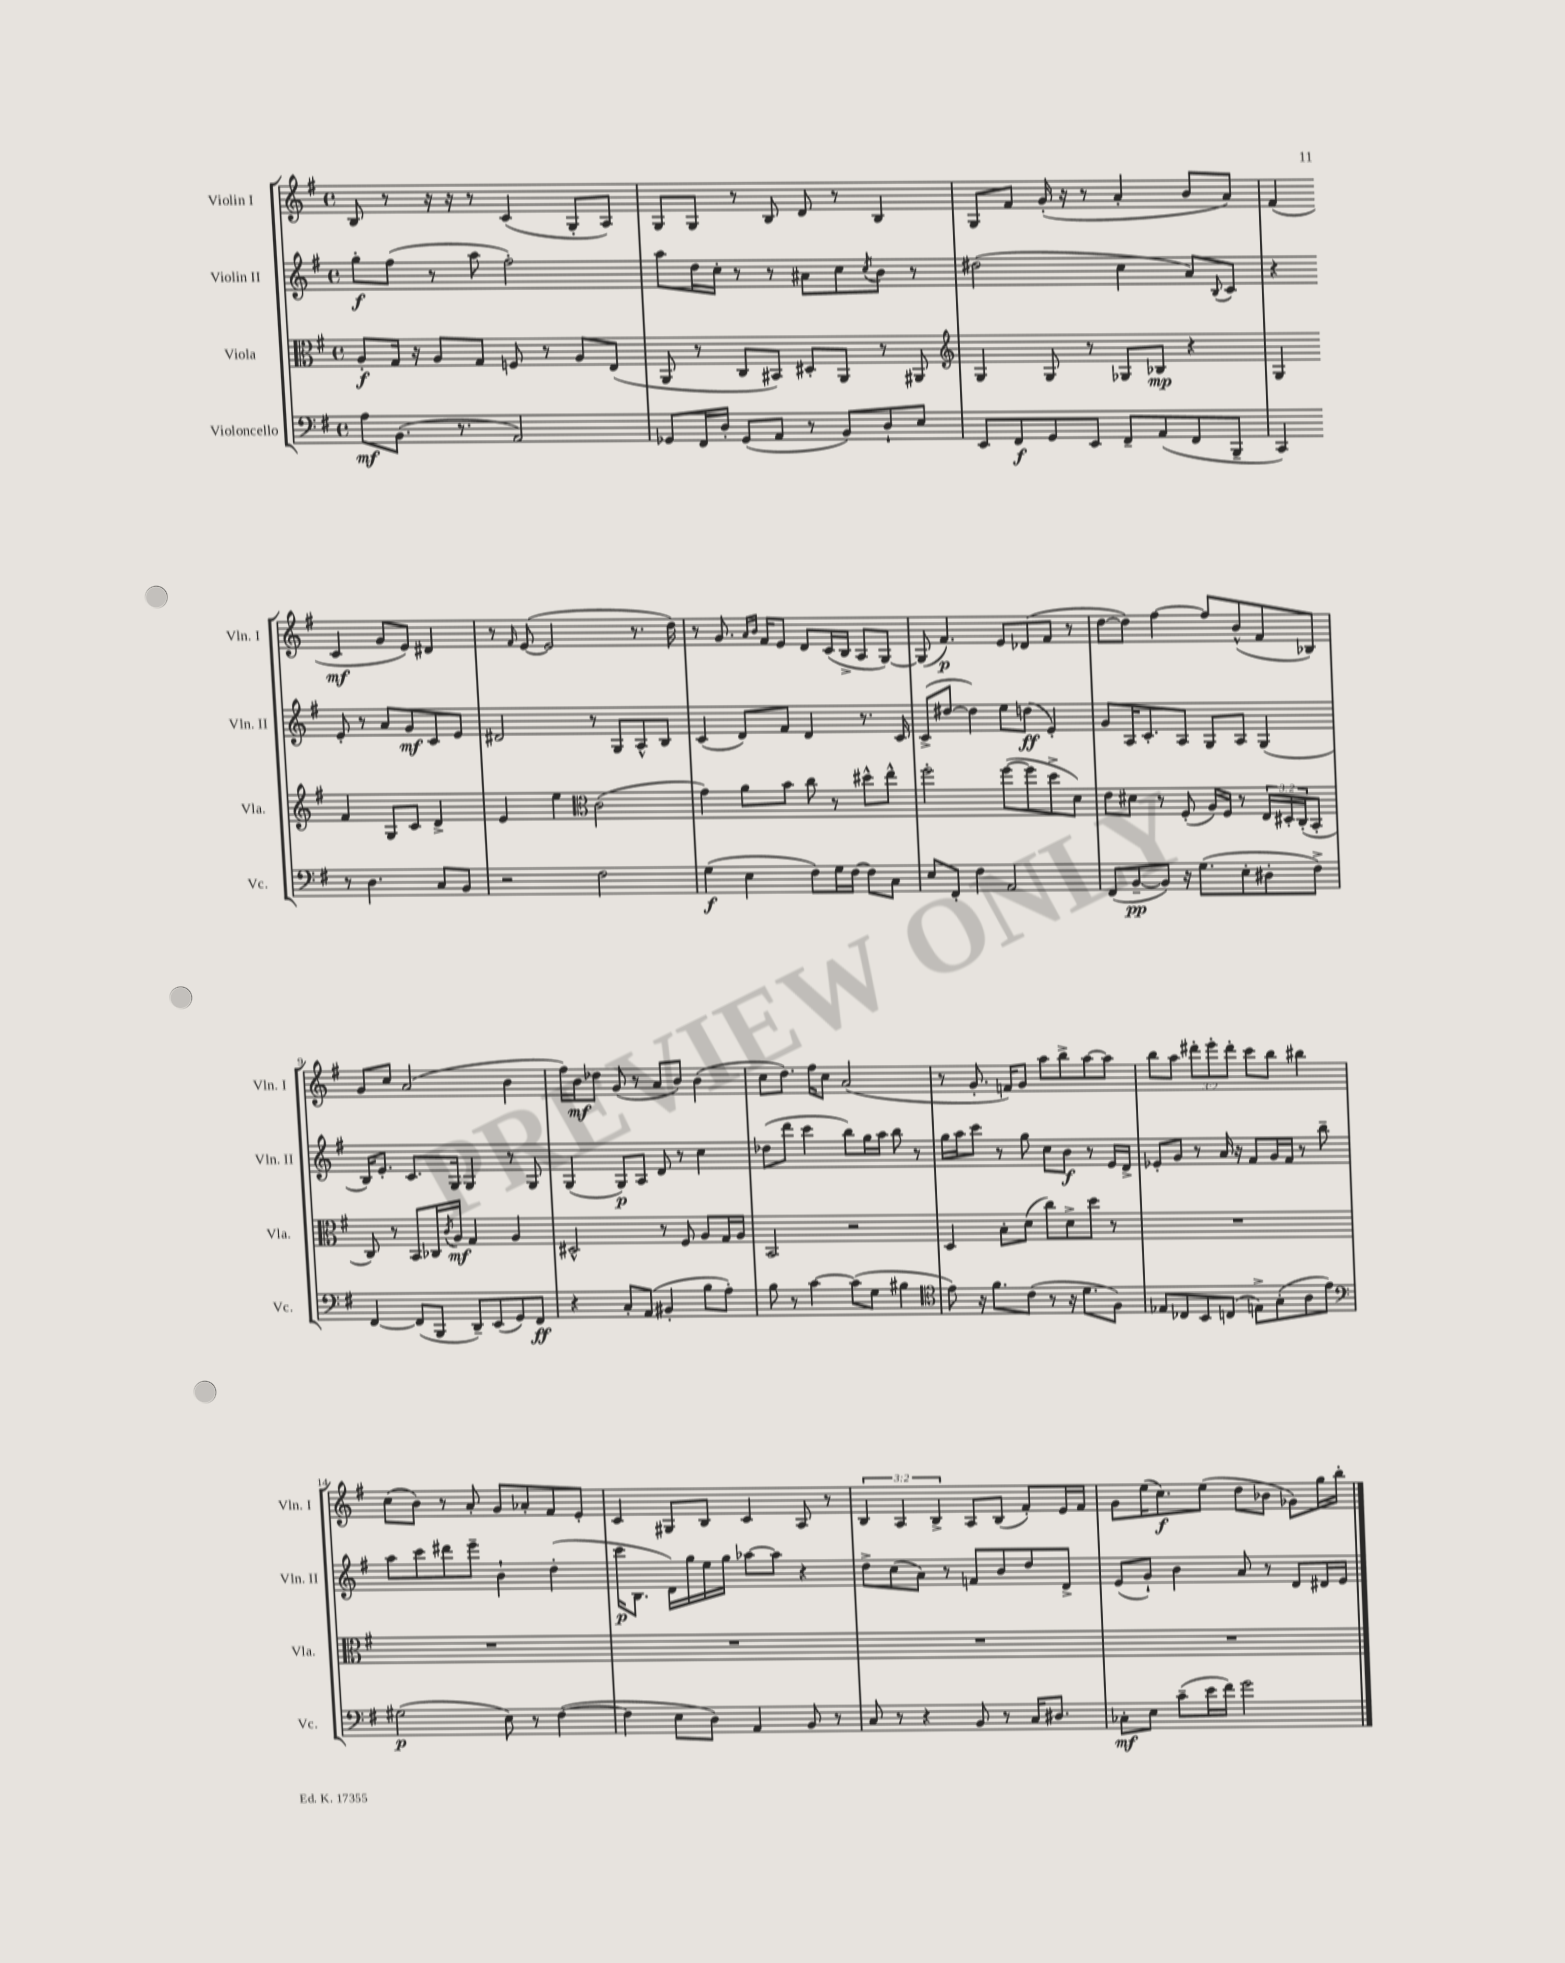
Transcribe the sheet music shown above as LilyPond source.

<<
\new StaffGroup <<
\new Staff = "s0" \with { instrumentName = "Violin I" shortInstrumentName = "Vln. I" } {
    \clef treble \key g \major \defaultTimeSignature \time 4/4 \override Staff.TupletNumber.text = #tuplet-number::calc-fraction-text
    b8 r8 r16 r16 r8 c'4( g8-. a8) |
    g8 g8 r8 b8 d'8 r8 b4 |
    g8 fis'8 g'16-.( r16 r8 a'4-. b'8 a'8) |
    fis'4( c'4\mf g'8 e'8) dis'4 |
    r8 \grace { fis'16 } e'8~( e'2 r8. d''16) |
    r8 g'8. \grace { a'16 b'16 } fis'16 e'8 d'8 c'16( b16-> a8 g8~) |
    g8( fis'4.\p) e'8 des'8( fis'8 r8 |
    d''8~ d''8) fis''4~ fis''8 b'8-^( fis'8 bes8) |
    g'8 c''8 a'2( b'4 |
    fis''16) b'16\mf des''8 g'8( r8 a'8 b'8) b'4( |
    c''8 d''8.) fis''16 c''8 a'2( |
    r8 g'8.-. f'16) g'8 a''8 b''8-> a''8~ a''8 |
    b''8 a''8 \tuplet 3/2 { dis'''8-. e'''8-. dis'''8-. } c'''8 b''8 bis''4 |
    c''8( b'8) r8 a'8-. g'8 aes'8-. fis'8 e'8-. |
    c'4 gis8 b8 c'4 a8 r8 |
    \tuplet 3/2 { b4 a4 b4-> } a8 b8( fis'8-.) e'16 fis'16 |
    g'8 e''16( c''8.\f) e''8( d''8 bes'8 ges'8) g''16 b''16-. \bar "|." |
}
\new Staff = "s1" \with { instrumentName = "Violin II" shortInstrumentName = "Vln. II" } {
    \clef treble \key g \major \defaultTimeSignature \time 4/4
    g''8-.\f fis''8( r8 a''8 fis''2-.) |
    a''8 d''16 c''16-. r8 r8 ais'8 c''8 \acciaccatura { c''8 } b'8 r8 |
    dis''2( c''4 a'8) \appoggiatura { b8 } c'8 |
    r4 e'8-. r8 a'8 g'8\mf c'8 e'8 |
    dis'2 r8 g8 a8-^ b8 |
    c'4( d'8) fis'8 d'4 r8. c'16 |
    c'8->( dis''8~ dis''4) e''8 d''8\ff( e'4-.) |
    g'8 a16 c'8.-. a8 g8 a8 g4( |
    b16) e'8.-. c'8. g16 g4 r8 g8 |
    g4( g8\p) a8 d'8 r8 c''4 |
    des''8( d'''8 c'''4 b''8) g''16 a''16 b''8 r8 |
    g''16 a''16 c'''8 r8 g''8 c''8 b'8\f r8 e'16 d'16-> |
    ees'8-. g'8 r8 a'16 r16 fis'8 g'16 fis'16 r8 b''8-- |
    a''8 c'''8 dis'''8 e'''8-- b'4-! d''4-.( |
    c'''16\p b8. d'16) g''16 e''16 g''16 aes''8~ aes''8 r4 |
    d''8-> c''8( a'8) r8 f'8 b'8 d''8 d'8-> |
    e'8( g'8-!) b'4 a'8 r8 d'8 dis'16 e'16 \bar "|." |
}
\new Staff = "s2" \with { instrumentName = "Viola" shortInstrumentName = "Vla." } {
    \clef alto \key g \major \defaultTimeSignature \time 4/4 \override Staff.TupletNumber.text = #tuplet-number::calc-fraction-text
    a8-.\f g16 r16 a8 g8 f8 r8 a8 e8( |
    a,8 r8 c8 bis,8) dis8-. a,8 r8 ais,8 |
    \clef treble g4 g8 r8 ges8 bes8\mp r4 |
    g4 fis'4 g8 c'8 d'4-> |
    e'4 e''4 \clef alto c'2( |
    g'4) a'8 b'8 c''8 r8 dis''8-^ e''8-^ |
    fis''2-. fis''8~( fis''8 d''8-> d'8) |
    e'8 dis'8 r8 fis8-.( a16) fis16 r8 \tuplet 3/2 { e16 dis16-. c16-.( } b,8-. |
    c8) r8 b,8 ces16 \acciaccatura { c'8 } a16\mf g4 a4 |
    dis2-^ r8 fis8 a8 g16 a16 |
    b,2 r2 |
    d4 b8-. d'8( c''8) d'8-> d''8 r8 |
    R1 |
    R1 |
    R1 |
    R1 |
    R1 \bar "|." |
}
\new Staff = "s3" \with { instrumentName = "Violoncello" shortInstrumentName = "Vc." } {
    \clef bass \key g \major \defaultTimeSignature \time 4/4
    a8\mf b,8.( r8. a,2) |
    ges,8 fis,16 d16-. ges,8( a,8 r8 b,8) d8-! e8 |
    e,8 fis,8\f g,8 e,8 fis,8-- a,8( fis,8 b,,8-- |
    c,4) r8 d4. c8 b,8 |
    r2 fis2 |
    g4\f( e4 fis8) g16 fis16~ fis8 c8 |
    e8 fis,8-. fis4 a,2 |
    fis,8( b,8~--\pp b,8) r16 g8.( e8-. dis8-. fis8->) |
    fis,4~ fis,8( b,,8 d,8--) e,8( g,8) fis,8\ff |
    r4 c8-. a,8( bis,4-. b8 a8-.) |
    b8 r8 c'4~ c'8( g8 bis4 |
    \clef tenor e'8) r16 fis'8. c'8( r8 r16 d'8. fis8) |
    ees8 ces8 b,8 c8( e8->) g8-.( a8 e'8) |
    \clef bass gis2\p( e8) r8 fis4~( |
    fis4 e8 d8) a,4 b,8 r8 |
    c8 r8 r4 b,8 r8 c16 dis8. |
    ces8-.\mf e8 c'8--( e'16 fis'16) g'2 \bar "|." |
}
>>
>>
